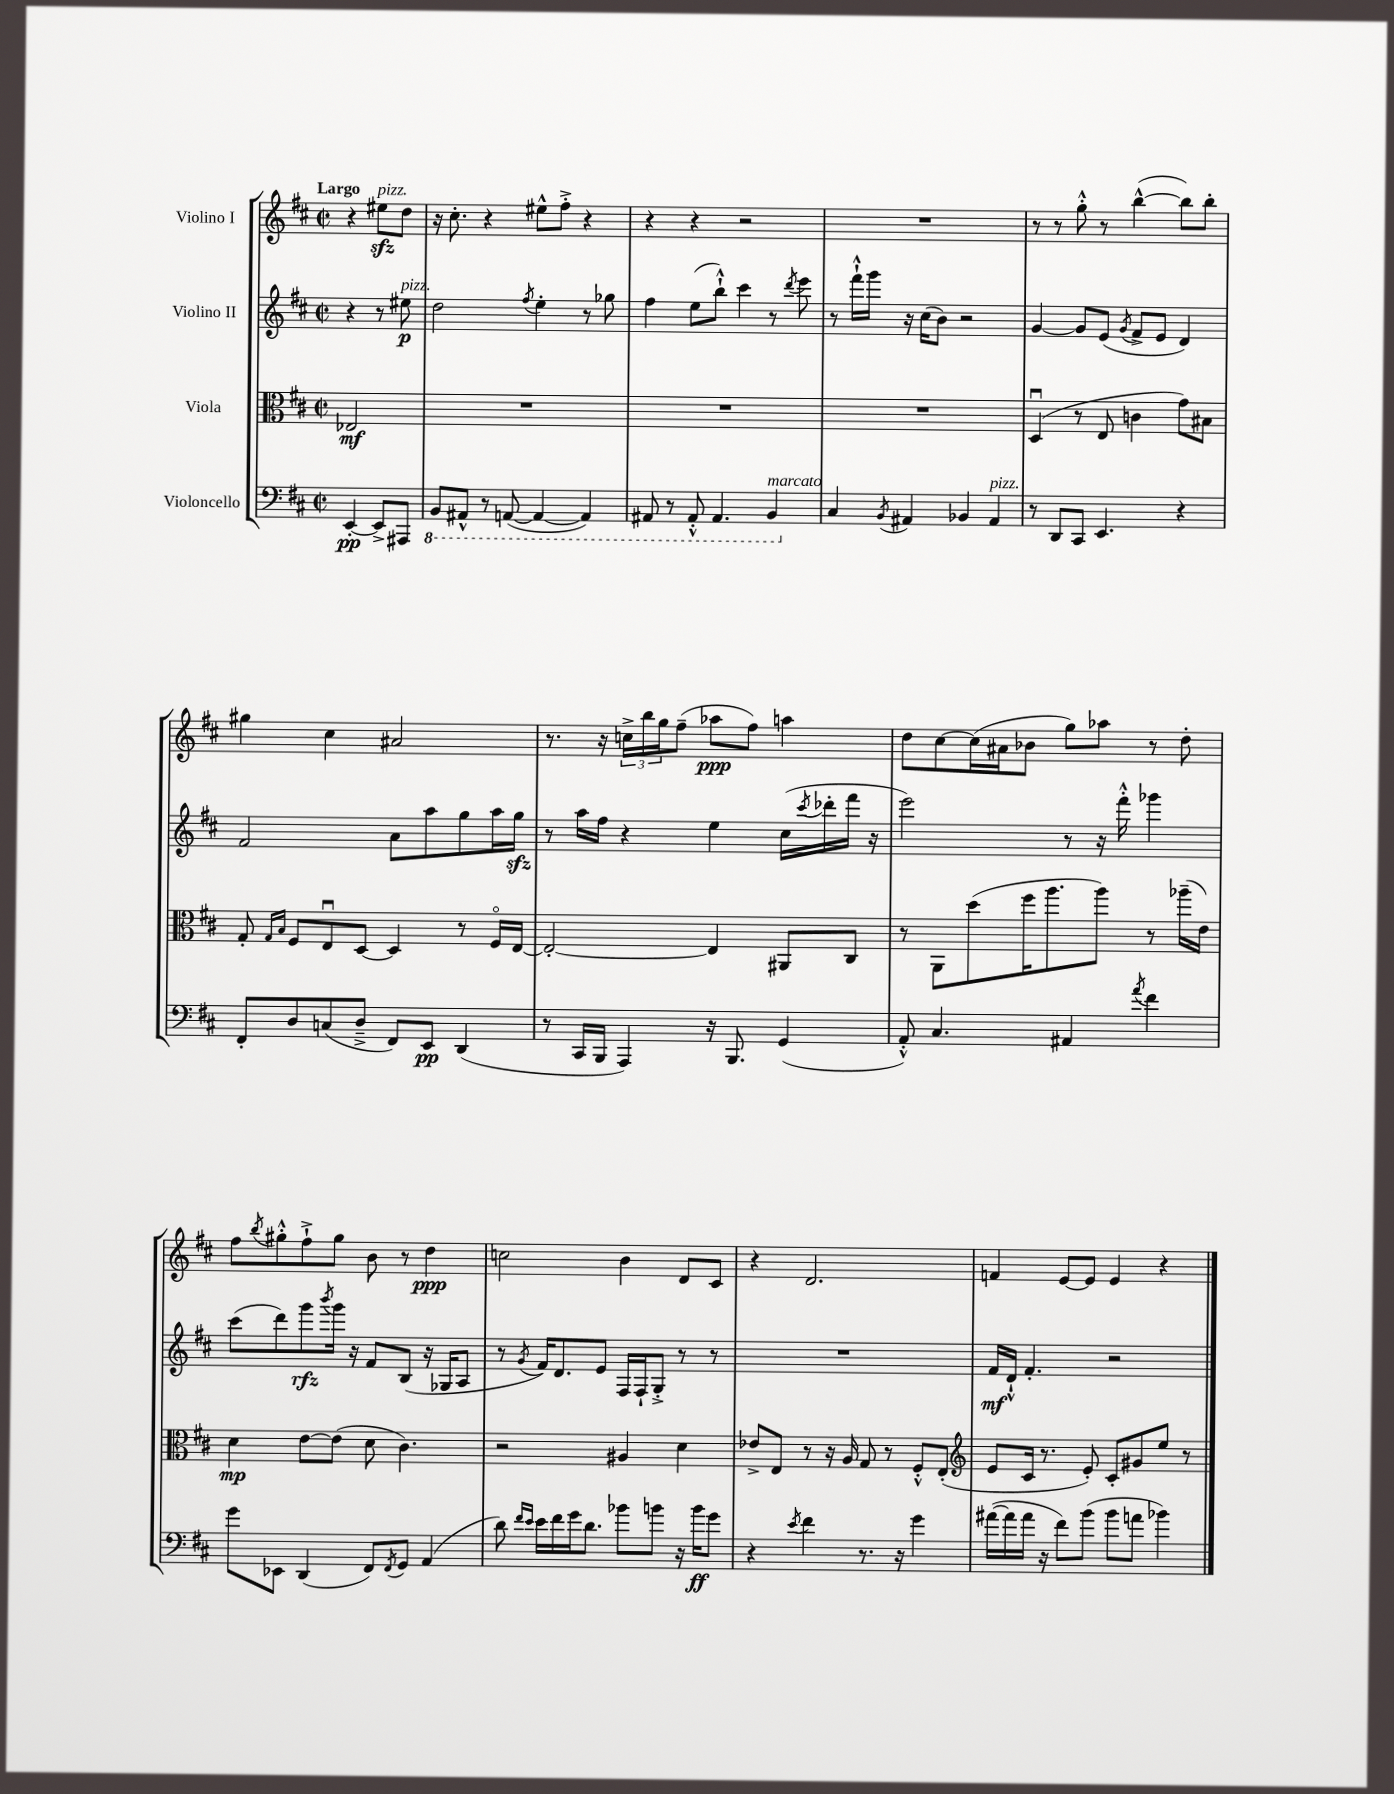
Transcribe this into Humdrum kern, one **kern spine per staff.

**kern	**dynam	**kern	**dynam	**kern	**dynam	**kern	**dynam
*part4	*part4	*part3	*part3	*part2	*part2	*part1	*part1
*staff4	*staff4	*staff3	*staff3	*staff2	*staff2	*staff1	*staff1
*I"Violoncello	*	*I"Viola	*	*I"Violino II	*	*I"Violino I	*
*clefF4	*	*clefC3	*	*clefG2	*	*clefG2	*
*k[f#c#]	*	*k[f#c#]	*	*k[f#c#]	*	*k[f#c#]	*
*M2/2	*	*M2/2	*	*M2/2	*	*M2/2	*
*met(c|)	*	*met(c|)	*	*met(c|)	*	*met(c|)	*
=	=	=	=	=	=	=	=
!	!	!	!	!	!	!LO:TX:a:B:t=Largo	!
[4EE'/	pp	2E-X/	mf	4r	.	4r	.
!	!	!	!	!	!	!LO:TX:a:i:t=pizz.	!
8EE^/L]	.	.	.	8r	.	8ee#Xzz\L	.
!	!	!	!	!LO:TX:a:i:t=pizz.	!	!	!
8AAA#X/J	.	.	.	8ee#X\	p	8dd\J	.
=1	=1	=1	=1	=1	=1	=1	=1
*8ba	*	*	*	*	*	*	*
8BBB/L	.	1r	.	2dd\	.	16r	.
.	.	.	.	.	.	8.cc#'\	.
8AAA#X^^/J	.	.	.	.	.	.	.
8r	.	.	.	.	.	4r	.
([8AAAn/	.	.	.	.	.	.	.
.	.	.	.	8qff#/	.	.	.
4AAA/_	.	.	.	4ee'\	.	8ee#X^^\L	.
.	.	.	.	.	.	8ff#'^\J	.
4AAA/])	.	.	.	8r	.	4r	.
.	.	.	.	8gg-X\	.	.	.
=2	=2	=2	=2	=2	=2	=2	=2
8AAA#X/	.	1r	.	4ff#\	.	4r	.
8r	.	.	.	.	.	.	.
8AAA#'^^/	.	.	.	(8ee\L	.	4r	.
4.AAA#/	.	.	.	8bb`^^\J)	.	.	.
.	.	.	.	4ccc#\	.	2r	.
!LO:TX:a:i:t=marcato	!	!	!	!	!	!	!
4BBB/	.	.	.	8r	.	.	.
.	.	.	.	8qddd/	.	.	.
.	.	.	.	8eee\	.	.	.
=3	=3	=3	=3	=3	=3	=3	=3
*X8ba	*	*	*	*	*	*	*
4C#/	.	1r	.	8r	.	1r	.
.	.	.	.	16fff#`^^\LL	.	.	.
.	.	.	.	16ggg\JJ	.	.	.
8qBB/	.	.	.	.	.	.	.
4AA#X/	.	.	.	16r	.	.	.
.	.	.	.	(16cc#\KL	.	.	.
.	.	.	.	8b\J)	.	.	.
4BB-X/	.	.	.	2r	.	.	.
!LO:TX:a:i:t=pizz.	!	!	!	!	!	!	!
4AA#/	.	.	.	.	.	.	.
=4	=4	=4	=4	=4	=4	=4	=4
8r	.	(4Du/	.	[4g/	.	8r	.
8DD/L	.	.	.	.	.	8r	.
8CC#/J	.	8r	.	8g/L]	.	8gg'^^\	.
4.EE/	.	8E/	.	(8e/J	.	8r	.
.	.	.	.	8qg/	.	.	.
.	.	4cn\	.	8f#^/L	.	([4bb^^\	.
.	.	.	.	8e/J	.	.	.
4r	.	8g\L)	.	4d/)	.	8bb\L])	.
.	.	8B#X\J	.	.	.	8bb'\J	.
!!LO:LB:g=z
=5	=5	=5	=5	=5	=5	=5	=5
8FF#'/L	.	8G'/	.	2f#/	.	4gg#X\	.
.	.	16qqG/LL	.	.	.	.	.
.	.	16qqB/JJ	.	.	.	.	.
8D/	.	8F#/L	.	.	.	.	.
(8Cn/	.	8Eu/	.	.	.	4cc#\	.
8D~^/J	.	[8D/J	.	.	.	.	.
8FF#/L)	.	4D/]	.	8a\L	.	2a#X/	.
8EE/J	pp	.	.	8aa\	.	.	.
(4DD/	.	8r	.	8gg\	.	.	.
.	.	16F#/LL	.	16aa\L	.	.	.
.	.	[16E/JJ	.	16ggzz\JJ	.	.	.
=6	=6	=6	=6	=6	=6	=6	=6
8r	.	2E'/_	.	8r	.	8.r	.
16CC#/LL	.	.	.	16aa\LL	.	.	.
16BBB/JJ	.	.	.	16ff#\JJ	.	16r	.
4AAA/)	.	.	.	4r	.	24ccn^\LL	.
.	.	.	.	.	.	24bb\	.
.	.	.	.	.	.	24gg\J	.
.	.	.	.	.	.	(8ff#~\J	.
16r	.	4E/]	.	4ee\	.	8aa-X\L	ppp
8.BBB/	.	.	.	.	.	.	.
.	.	.	.	.	.	8ff#\J)	.
(4GG/	.	8AA#X/L	.	(16cc#\LL	.	4aan\	.
.	.	.	.	8qccc#/	.	.	.
.	.	.	.	16ddd-X'\	.	.	.
.	.	8C#/J	.	16fff#\JJ	.	.	.
.	.	.	.	16r	.	.	.
=7	=7	=7	=7	=7	=7	=7	=7
8AA'^^/)	.	8r	.	2eee\)	.	8dd\L	.
4.C#/	.	8AA\L	.	.	.	[8cc#\	.
.	.	(8dd\	.	.	.	(16cc#\L]	.
.	.	.	.	.	.	16a#X\J	.
.	.	16ff#\K	.	.	.	8b-X\J	.
.	.	8.aa\	.	.	.	.	.
4AA#X/	.	.	.	8r	.	8gg\L)	.
.	.	8aa\J)	.	16r	.	8aa-X\J	.
.	.	.	.	16fff#'^^\	.	.	.
8qa/	.	.	.	.	.	.	.
4f#\	.	8r	.	4ggg-X\	.	8r	.
.	.	(16aa-X~\LL	.	.	.	8dd'\	.
.	.	16e\JJ)	.	.	.	.	.
!!LO:LB:g=z
=8	=8	=8	=8	=8	=8	=8	=8
8g\L	.	4d\	mp	(8ccc#\L	.	8ff#\L	.
.	.	.	.	.	.	8qbb/	.
8EE-X\J	.	.	.	8ddd\)	.	8gg#X'^^\	.
(4DD/	.	[8e\L	.	8ggg\	rfz	8ff#`^\	.
.	.	.	.	8qbbb/	.	.	.
.	.	(8e\J]	.	16ggg\Jk	.	8gg#\J	.
.	.	.	.	16r	.	.	.
8FF#/L)	.	8d\	.	8f#/L	.	8b\	.
8qFF#/	.	.	.	.	.	.	.
8GG/J	.	4.c#\)	.	(8B/J	.	8r	.
(4AA/	.	.	.	16r	.	4dd\	ppp
.	.	.	.	16G-X/KL	.	.	.
.	.	.	.	8A/J	.	.	.
=9	=9	=9	=9	=9	=9	=9	=9
8d\)	.	2r	.	8r	.	2ccn\	.
16qqf#/LL	.	.	.	.	.	.	.
16qqe/JJ	.	.	.	8qg/	.	.	.
16e\LL	.	.	.	16f#/KL)	.	.	.
16f#\	.	.	.	8.d/	.	.	.
16g\J	.	.	.	.	.	.	.
8.d\J	.	.	.	.	.	.	.
.	.	.	.	8e/J	.	.	.
8b-X\L	.	4A#X/	.	16F#/LL	.	4b\	.
.	.	.	.	16F#`/J	.	.	.
8bn\J	.	.	.	8G'^/J	.	.	.
16r	.	4d\	.	8r	.	8d/L	.
16b\KL	ff	.	.	.	.	.	.
8g\J	.	.	.	8r	.	8c#/J	.
=10	=10	=10	=10	=10	=10	=10	=10
4r	.	8e-X^/L	.	1r	.	4r	.
.	.	8E/J	.	.	.	.	.
8qe/	.	.	.	.	.	.	.
4f#\	.	8r	.	.	.	2.d/	.
.	.	16r	.	.	.	.	.
.	.	16A/	.	.	.	.	.
8.r	.	8G/	.	.	.	.	.
.	.	8r	.	.	.	.	.
16r	.	.	.	.	.	.	.
4g\	.	8F#'^^/L	.	.	.	.	.
.	.	(8E'/J	.	.	.	.	.
=11	=11	=11	=11	=11	=11	=11	=11
*	*	*clefG2	*	*	*	*	*
([16a#X\LL	.	8e/L	.	16f#/LL	mf	4fn/	.
16a#\]	.	.	.	16d`^^/JJ	.	.	.
16a#\JJ	.	16c#/Jk	.	4.f#'/	.	.	.
16r	.	8.r	.	.	.	.	.
8f#\L)	.	.	.	.	.	[8e/L	.
(8b\J	.	8e'/)	.	.	.	8e/J]	.
8b\L	.	8c#'/L	.	2r	.	4e/	.
8an\J	.	8g#X/	.	.	.	.	.
4b-X\)	.	8ee/J	.	.	.	4r	.
.	.	8r	.	.	.	.	.
==	==	==	==	==	==	==	==
*-	*-	*-	*-	*-	*-	*-	*-
